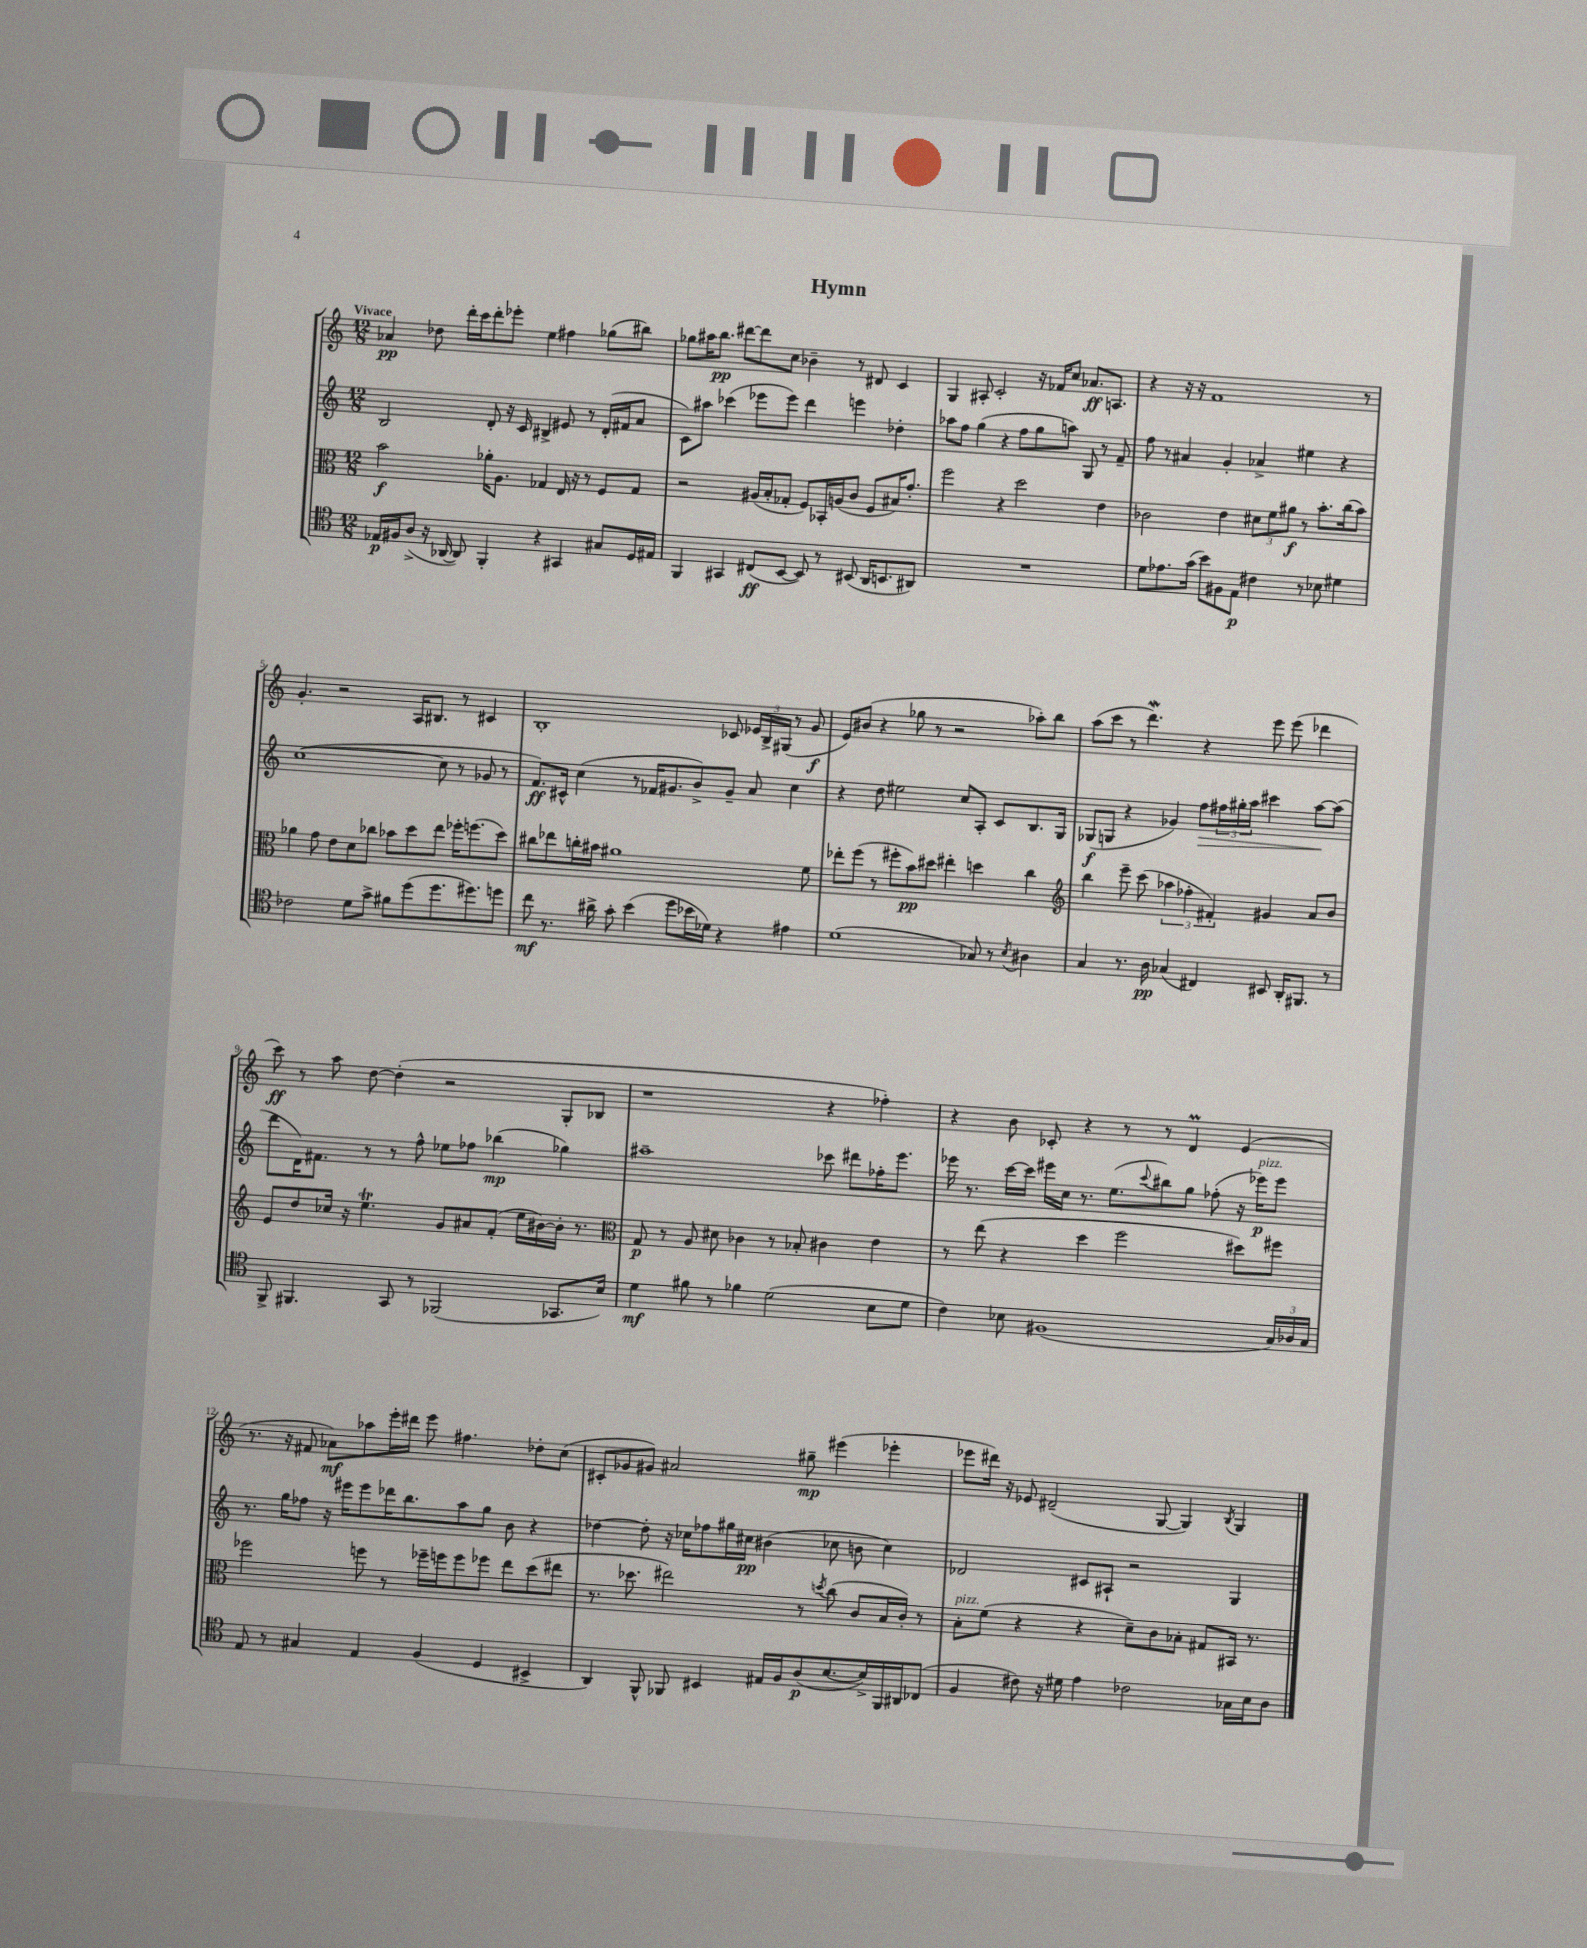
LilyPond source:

\header { title = "Hymn" }
<<
\new StaffGroup <<
\new Staff = "s0" {
    \clef treble \key c \major \numericTimeSignature \time 12/8 \tempo "Vivace"
    aes'4\pp des''8 d'''16-. c'''16 d'''8-. ees'''8-. e''4 fis''4 ges''8( bis''8) |
    ges''8 ais''16 b''8.\pp dis'''8~ dis'''8 c''8 bes'4-- r8 dis'8 c'4 |
    g4 ais8-. c'2-. r16 fes'16 c''8 aes'8.\ff a8. |
    r4 r16 r16 f'1 r8 |
    g'4.-. r2 a16 bis8. r8 cis'4 |
    b1-. ces'8 \tuplet 3/2 { ees'16 b16-> gis16( } r8 g'8\f |
    e'8) bis'8( r4 ges''8 r8 r2 aes''8-.) b''8 |
    a''8( c'''8 r8 d'''4.\mordent) r4 e'''8 e'''8( des'''4 |
    c'''8\ff) r8 a''8 d''8~ d''4-.( r2 g8-. bes8 |
    r1 r4 fes''4-.) |
    r4 b'8 ces'8-. r4 r8 r8 d'4\prall e'4( |
    r8. r16 fis'8 aes'8\mf) aes''8 e'''16-. dis'''16 e'''8 fis''4. des''8-. c''8( |
    cis'8-. ges'8 gis'8) ais'2 gis''8--\mp eis'''4( ees'''4-. |
    ees'''8 dis'''16) r16 ees'8 dis'2--( g8~ g4) \acciaccatura { b8 } g4 \bar "|." |
}
\new Staff = "s1" {
    \clef treble \key c \major \numericTimeSignature \time 12/8
    b2 d'8-. r16 c'16 bis4-> eis'8 r8 d'16-.( fis'16 a'8 |
    c'8) ais''8 ces'''4( ees'''8 ees'''8) d'''4 e'''4 des''4-. |
    aes''8 f''8 g''4( r4 f''8 g''8 a''8) g8 r8 f'8-- |
    f''8 r8 ais'4 g'4-. aes'4-> eis''4 r4 |
    c''1~( c''8 r8 ges'8 r8 |
    f'8.\ff) cis'16-^ c''4( r8 fes'16 gis'8. b'8->) gis'8-- a'8 c''4 |
    r4 d''8 eis''2 c''8 a8-. c'8 b8. g16 |
    ges8\f( g8 r4 ges'4) f''8\> \tuplet 3/2 { fis''16 gis''16-. a''16 } cis'''4 a''8~\! a''8( |
    d'''8 d'16) fis'8. r8 r8 f''8-^ ees''8 fes''8 bes''4\mp( ges''4) |
    ais''1-- ces'''8 dis'''8 fes''16-. e'''8. |
    ees'''16 r8. c'''16~ c'''16 eis'''16 c''16 r8. e''8.( \appoggiatura { c'''8 } bis''8) g''8 fes''8-.( r16 ees'''16\p^\markup { \italic "pizz." }) ees'''8 |
    r8. g''16 fes''8 r16 eis'''16 eis'''8 des'''16 b''8. a''8 g''8 b'8 r4 |
    des''4~ des''8-. r16 ces''16 fes''8 gis''16 cis''16\pp bis'4( ces''8 b'8 ces''4) |
    des'2 cis'8 ais8-! r2 g4 \bar "|." |
}
\new Staff = "s2" {
    \clef alto \key c \major \numericTimeSignature \time 12/8
    b'2\f aes'16-. a8. ges4 e16 r16 r8 f8 ges8 |
    r2 ais16( b16-. ges8-. f8) bes,16-. a16( c'8 f8 bis16) g'8.-. |
    f''2 r4 d''2 e'4 |
    ces'2 e'4 \tuplet 3/2 { dis'8 f'8 ais'8\f } r8 b'8.-. c''16( b'8) |
    aes'4 g'8 e'8 d'8 ces''8 bes'8 d''8 e''8 fes''16-. f''8.( d''8) |
    cis''8 ees''8 c''16-. bis'16 ais'1 f'8 |
    ees''8-. f''8( r8 fis''8-. b'8\pp) dis''8 eis''4-. d''4 c''4 |
    \clef treble b''4 e'''8-- c'''8( \tuplet 3/2 { aes''4 fes''4-. fis'4-.) } gis'4 a'8 b'8 |
    e'8 d''8 ces''16 r16 e''4.\trill g'8 ais'8 f'8-.( e''16 bis'16~) bis'16-. r8. |
    \clef alto g8\p r8 a8 dis'8 ces'4 r8 bes8-. cis'4 e'4 |
    r8 e''8( r4 d''4 f''2 dis''8) fis''8 |
    fes''2 f''8 r8 fes''16-- f''16 f''8 fes''8 e''8 d''8( eis''8 |
    r8. des''8. eis''2) r8 \acciaccatura { d''8 } c''8( c'8 b16 c'16-.) r8 |
    b8-.^\markup { \italic "pizz." } f'8( r4 r4 d'8--) c'8 bes8-. gis8 bis,16 r8. \bar "|." |
}
\new Staff = "s3" {
    \clef tenor \key c \major \numericTimeSignature \time 12/8
    ees16\p fis16 a8->( r16 aes,16~ aes,8) f,4-. r4 gis,4 gis8 d16 eis16 |
    f,4 gis,4 cis8\ff( b,8~ b,8) r8 bis,8( a,16 b,8. ais,8) |
    R1. |
    d'8 ees'8. g'16( b'8) fis8 e8\p cis'4 r8 bes8 dis'4 |
    ces'2 d'8 g'8-> fis'8 d''8( d''8. dis''8.) d''8 |
    c''8\mf r8. ais'16-> g'8-. b'4( d''8 bes'16 des'16) r4 eis'4 |
    d'1( ges8) r8 \acciaccatura { b8 } ais4 |
    g4 r8. a16\pp ges4( cis4) bis,8 a,16-. fis,8. r8 |
    f,8-> fis,4. g,8 r8 fes,2( ges,8. b16) |
    d'4\mf fis'8 r8 fes'4 d'2( b8 d'8 |
    c'4) bes8 fis1( \tuplet 3/2 { g16) aes16 g16 } |
    e8 r8 gis4 e4 f4( d4 bis,4-> |
    a,4) f,8-^ fes,8 bis,4 eis16 f16 a8\p( b8.~ b16->) fes,16 ais,16 ces8( |
    f4 cis'8) r16 dis'16 e'4 ces'2 ges16 b16 a8 \bar "|." |
}
>>
>>
